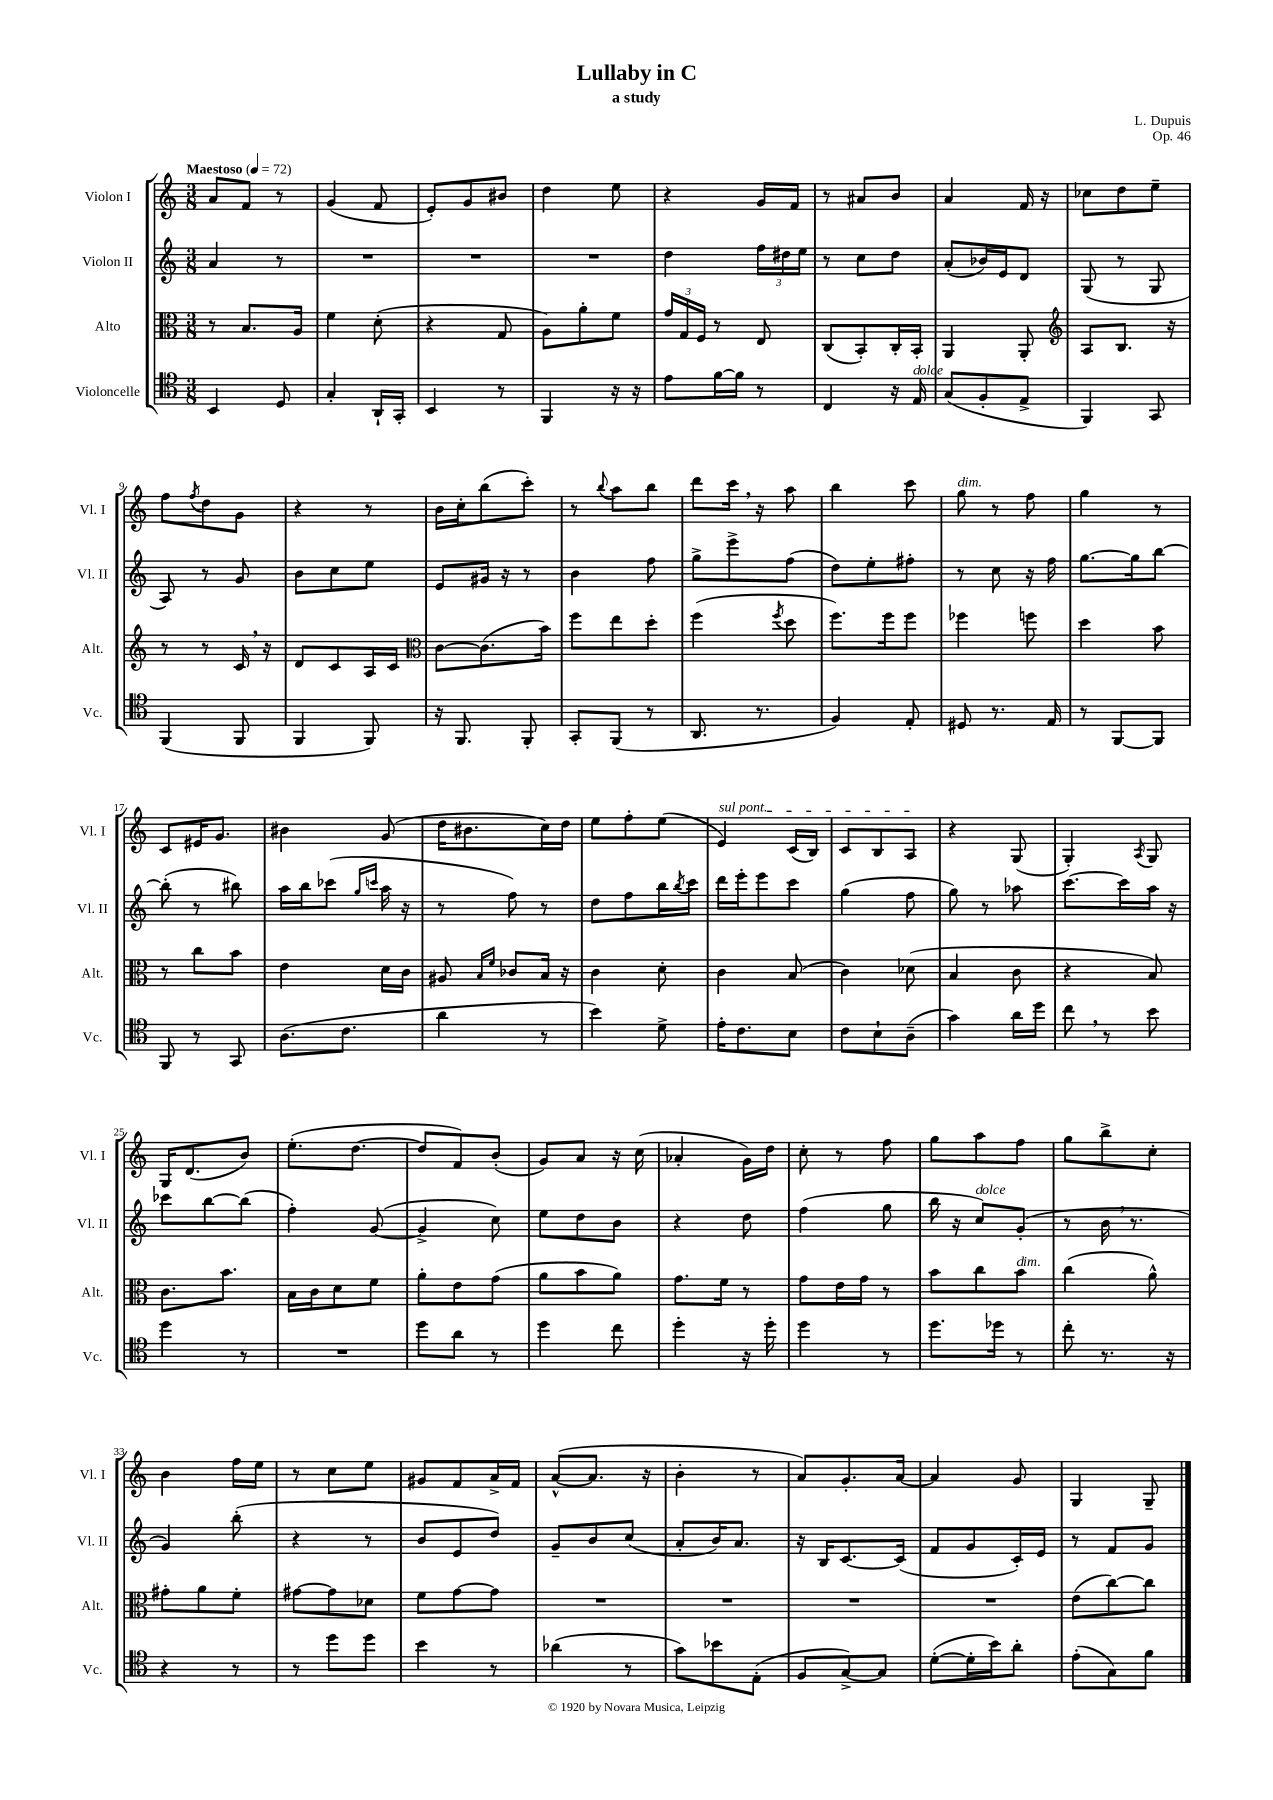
\header { title = "Lullaby in C" composer = "L. Dupuis" subtitle = "a study" opus = "Op. 46" }
<<
\new StaffGroup <<
\new Staff = "s0" \with { instrumentName = "Violon I" shortInstrumentName = "Vl. I" } {
    \clef treble \key c \major \numericTimeSignature \time 3/8 \tempo "Maestoso" 4 = 72
    a'8 f'8 r8 |
    g'4( f'8 |
    e'8-.) g'8 bis'8 |
    d''4 e''8 |
    r4 g'16 f'16 |
    r8 ais'8 b'8 |
    a'4 f'16 r16 |
    ces''8 d''8 e''8-- |
    f''8 \acciaccatura { f''8 } d''8 g'8 |
    r4 r8 |
    b'16 c''16-. b''8( c'''8-.) |
    r8 \appoggiatura { b''8 } a''8 b''8 |
    d'''8 c'''16 \breathe r16 a''8 |
    b''4 c'''8 |
    g''8^\markup { \italic "dim." } r8 f''8 |
    g''4 r8 |
    c'8 eis'16 g'8. |
    bis'4 g'8( |
    d''16 bis'8. c''16) d''16 |
    e''8 f''8-. e''8( |
    \once \override TextSpanner.bound-details.left.text = \markup { \italic "sul pont." } e'4\startTextSpan) c'16( b16) |
    c'8 b8 a8\stopTextSpan |
    r4 g8( |
    g4-.) \acciaccatura { a8 } g8 |
    g16 d'8.( b'8) |
    e''8.-.( d''8.~ |
    d''8 f'8) b'8-.( |
    g'8) a'8 r16 c''16( |
    aes'4-. g'16) d''16 |
    c''8-. r8 f''8 |
    g''8 a''8 f''8 |
    g''8 b''8-> c''8-. |
    b'4 f''16 e''16 |
    r8 c''8 e''8 |
    gis'8 f'8 a'16-> f'16 |
    a'8~-^( a'8. r16 |
    b'4-. r8 |
    a'8) g'8.-. a'16~ |
    a'4 g'8 |
    g4 g8-- \bar "|." |
}
\new Staff = "s1" \with { instrumentName = "Violon II" shortInstrumentName = "Vl. II" } {
    \clef treble \key c \major \numericTimeSignature \time 3/8
    a'4 r8 |
    R4. |
    R4. |
    R4. |
    d''4 \tuplet 3/2 { f''16 dis''16 e''16 } |
    r8 c''8 d''8 |
    a'8-.( bes'16) e'16 d'8 |
    g8( r8 g8 |
    a8) r8 g'8 |
    b'8 c''8 e''8 |
    e'8 gis'16 r16 r8 |
    b'4 f''8 |
    g''8-> e'''8-> f''8( |
    d''8) e''8-. fis''8-. |
    r8 c''8 r16 f''16 |
    g''8.~ g''16 b''8~ |
    b''8-.( r8 bis''8) |
    a''16 b''16 ces'''8( \grace { g''16 c'''16 } a''16 r16 |
    r8 f''8) r8 |
    d''8 f''8 b''16 \acciaccatura { b''8 } c'''16 |
    d'''16 e'''16-. e'''8 c'''8 |
    g''4( f''8 |
    g''8) r8 aes''8 |
    c'''8.~ c'''16 a''16 r16 |
    ces'''8 b''8~ b''8( |
    f''4-.) g'8~( |
    g'4-> c''8) |
    e''8 d''8 b'8 |
    r4 d''8 |
    f''4( g''8 |
    b''16 r16 c''8^\markup { \italic "dolce" }) g'8-.( |
    r8 b'16 \breathe r8. |
    g'4) b''8-.( |
    r4 r8 |
    b'8 e'8 d''8) |
    g'8-- b'8 c''8( |
    a'8-. b'16) a'8. |
    r16 b16 c'8.~ c'16( |
    f'8 g'8 c'16-.) e'16 |
    r8 f'8 g'8 \bar "|." |
}
\new Staff = "s2" \with { instrumentName = "Alto" shortInstrumentName = "Alt." } {
    \clef alto \key c \major \numericTimeSignature \time 3/8
    r8 b8. a16 |
    f'4 d'8-.( |
    r4 g8 |
    a8) a'8-. f'8 |
    \tuplet 3/2 { g'16 g16 f16 } r8 e8 |
    c8( b,8-.) c16-. b,16-. |
    a,4 a,8-. |
    \clef treble a8 b8. r16 |
    r8 r8 c'16 \breathe r16 |
    d'8 c'8 a16 c'16 |
    \clef alto c'8~ c'8.( b'16) |
    f''8 e''8 d''8-. |
    f''4( \acciaccatura { f''8 } d''8 |
    f''8.) f''16 f''8 |
    fes''4 f''8 |
    d''4 b'8 |
    r8 c''8 b'8 |
    e'4 d'16 c'16 |
    ais8 \grace { b16 f'16 } ces'8 b16 r16 |
    c'4 d'8-. |
    c'4 b8( |
    c'4) des'8( |
    b4 c'8 |
    r4 b8) |
    c'8. b'8. |
    b16 c'16 d'8 f'8 |
    a'8-. e'8 g'8( |
    a'8 b'8 a'8) |
    g'8. f'16 r8 |
    g'8 e'16 g'16 r8 |
    b'8 c''8 b'8^\markup { \italic "dim." } |
    c''4( a'8-^) |
    gis'8-. a'8 f'8-. |
    gis'8~ gis'8 des'8 |
    f'8 g'8~ g'8 |
    R4. |
    R4. |
    R4. |
    R4. |
    e'8( c''8~) c''8 \bar "|." |
}
\new Staff = "s3" \with { instrumentName = "Violoncelle" shortInstrumentName = "Vc." } {
    \clef tenor \key c \major \numericTimeSignature \time 3/8
    b,4 d8 |
    g4-. a,16-! g,16-. |
    b,4 r8 |
    f,4 r16 r16 |
    e'8 f'16~ f'16 r8 |
    c4 r16 e16^\markup { \italic "dolce" } |
    g8( f8-. e8-> |
    f,4) g,8 |
    f,4( f,8 |
    f,4 f,8) |
    r16 f,8. f,8-. |
    g,8-. f,8( r8 |
    a,8. r8. |
    f4) e8-. |
    dis8 r8. e16 |
    r8 f,8~ f,8 |
    f,8 r8 g,8 |
    a8.( c'8. |
    a'4 r8 |
    b'4) d'8-> |
    e'16-. c'8. b8 |
    c'8 b8-! a8--( |
    g'4) a'16 d''16 |
    c''8 \breathe r8 b'8 |
    d''4 r8 |
    R4. |
    d''8 a'8 r8 |
    d''4 c''8 |
    d''4-. r16 d''16-. |
    d''4 r8 |
    d''8. des''16 r8 |
    c''8-. r8. r16 |
    r4 r8 |
    r8 d''8 d''8 |
    b'4 r8 |
    aes'4( r8 |
    g'8) bes'8 e8-.( |
    f8 g8~->) g8 |
    d'8~-.( d'16-. b'16) a'8-. |
    e'8-.( g8) f'8 \bar "|." |
}
>>
>>
